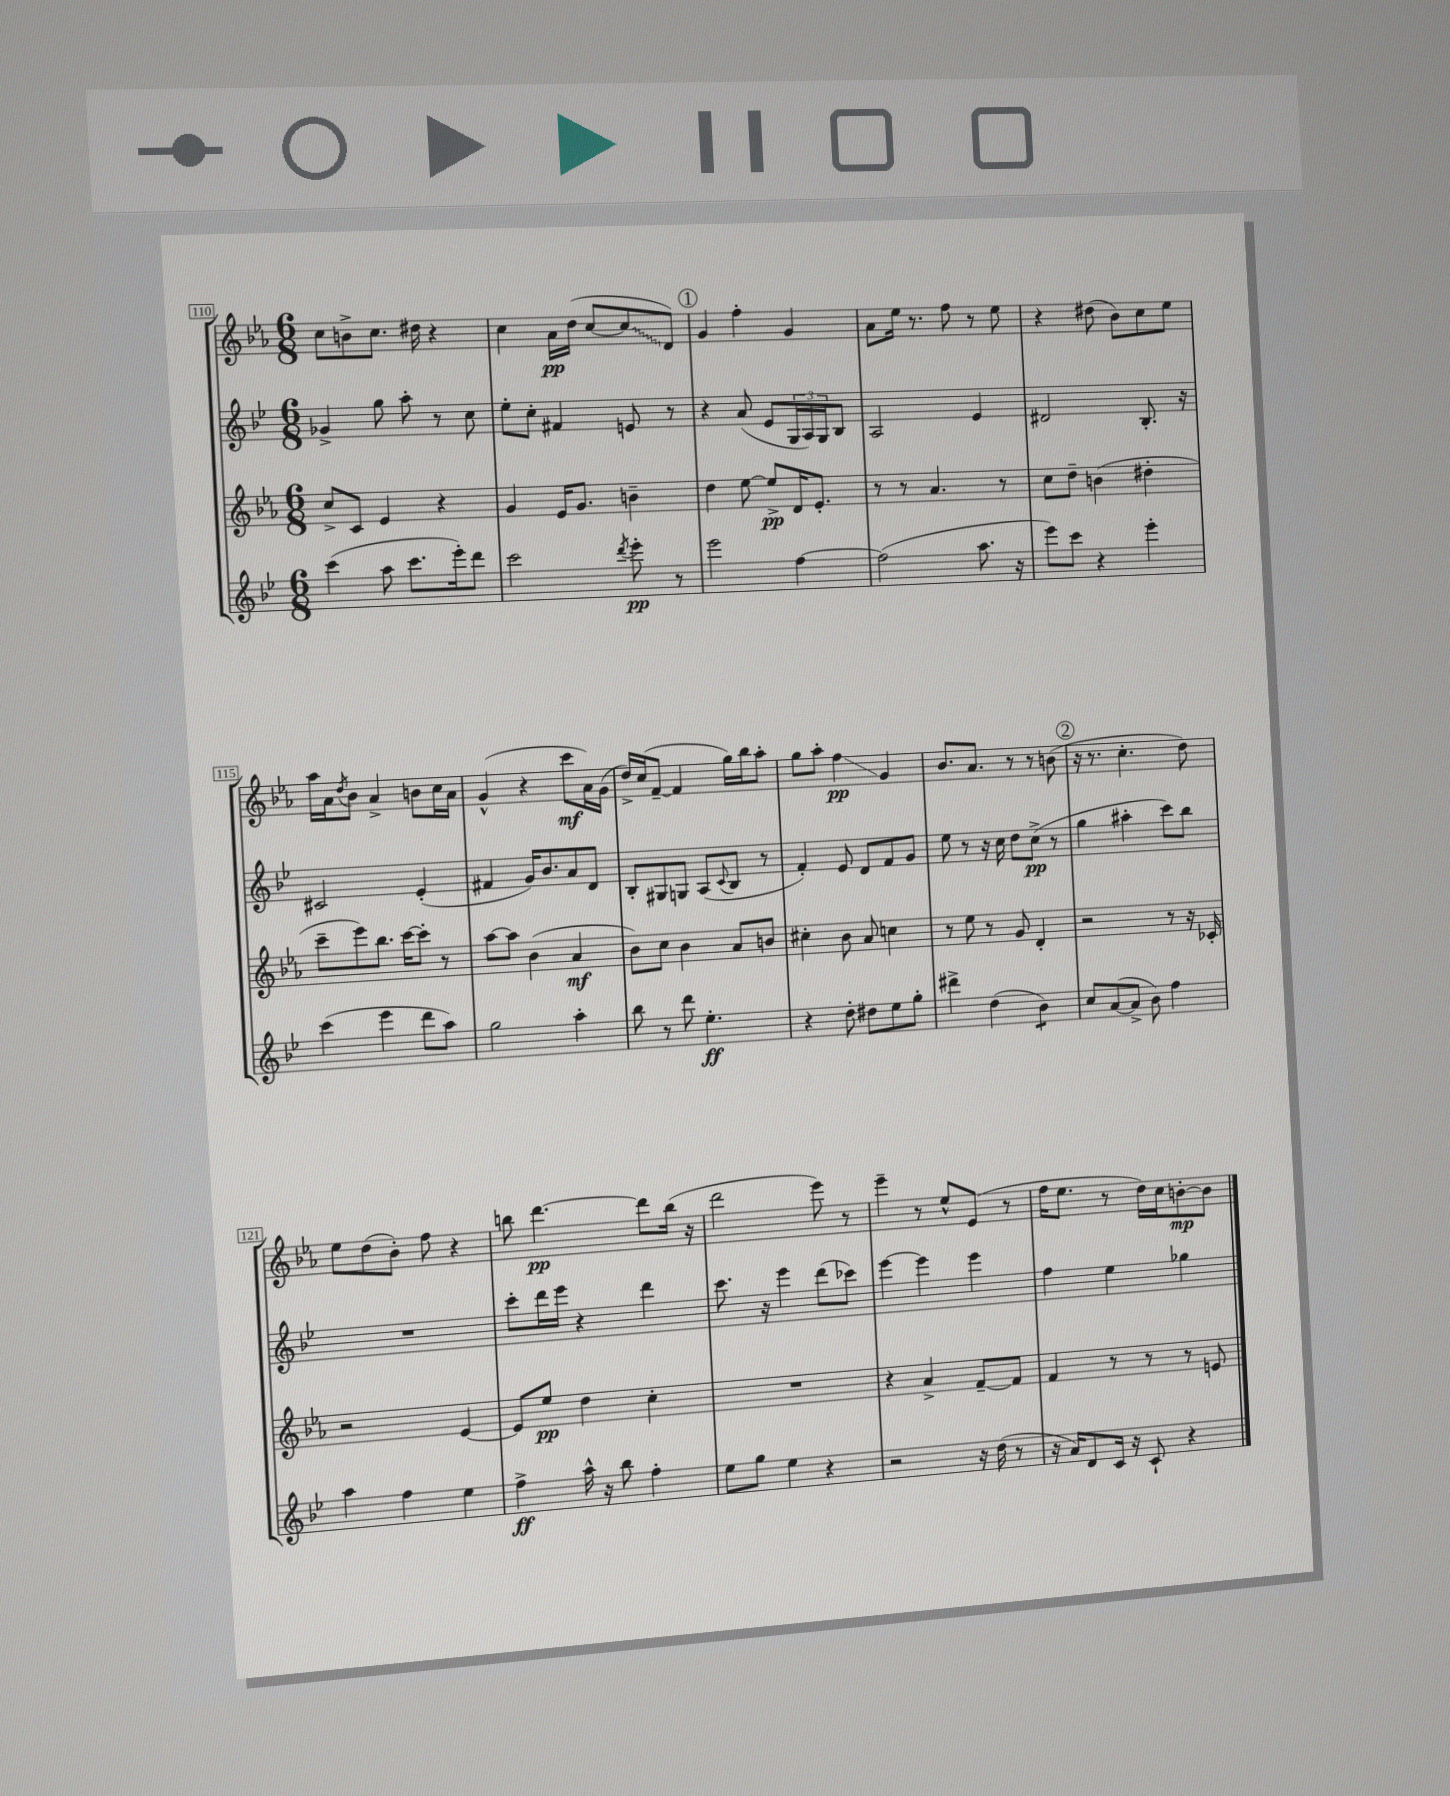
<<
\new StaffGroup <<
\new Staff = "s0" {
    \clef treble \key ees \major \numericTimeSignature \time 6/8
    c''8 b'8-> c''8. dis''16 r4 |
    c''4 aes'16\pp d''16( c''8~ \once \override Glissando.style = #'zigzag c''8\glissando d'8) |
    \mark \markup { \circle "1" } g'4 f''4-. g'4 |
    aes'8 ees''16 r8. f''8 r8 ees''8 |
    r4 dis''8( bes'8) c''8 ees''8 |
    aes''16 aes'16 \acciaccatura { d''8 } bes'8 aes'4-> b'8 c''16 aes'16 |
    g'4-^( r4 c'''8\mf aes'16) g'16( |
    d''16->) c''16( f'8~-- f'4 g''16) bes''16 aes''8-. |
    g''8 aes''8-. f''4\glissando\pp g'4 |
    bes'8. aes'8. r8 r8 b'8( |
    \mark \markup { \circle "2" } r16 r8. c''4.-. d''8) |
    ees''8 d''8( bes'8-.) f''8 r4 |
    b''8 d'''4.~\pp d'''8 b''16( r16 |
    d'''2 ees'''8) r8 |
    ees'''4-- r8 ees''8-^ ees'8( r8 |
    f''16 ees''8. r8 d''16) c''16 b'8~-.\mp b'8 \bar "|." |
}
\new Staff = "s1" {
    \clef treble \key bes \major \numericTimeSignature \time 6/8
    ges'4-> g''8 a''8-. r8 c''8 |
    ees''8-. c''8-. fis'4 e'8 r8 |
    \mark \markup { \circle "1" } r4 a'8( ees'8 \tuplet 3/2 { g16 a16) g16 } bes8 |
    a2 ees'4 |
    dis'2 bes8.-. r16 |
    cis'2 ees'4-.( |
    fis'4 g'16) bes'8. a'8 d'8 |
    bes8-. gis8 g8 a8( \appoggiatura { c'8 } bes8 r8 |
    f'4-.) ees'8 d'8 f'8 g'8 |
    ees''8 r8 r16 c''16 d''8 c''8->\pp( r8 |
    \mark \markup { \circle "2" } g''4 ais''4-. c'''8) bes''8 |
    R2. |
    c'''8-. d'''16 ees'''16 r4 d'''4 |
    c'''8. r16 ees'''4 d'''8( ces'''8) |
    ees'''4~ ees'''4 ees'''4 |
    f''4 ees''4 ges''4 \bar "|." |
}
\new Staff = "s2" {
    \clef treble \key ees \major \numericTimeSignature \time 6/8
    c''8-> c'8 ees'4 r4 |
    g'4 ees'16 g'8. b'4-- |
    \mark \markup { \circle "1" } d''4 ees''8~ ees''8->\pp d'16 ees'8.-. |
    r8 r8 aes'4. r8 |
    c''8 d''8-- b'4( dis''4-. |
    c'''8-- ees'''8) bes''8. c'''16~ c'''8-. r8 |
    aes''8~ aes''8 bes'4( aes'4\mf |
    bes'8) c''8 bes'4 aes'8 b'8 |
    cis''4-. bes'8 aes'8 c''4 |
    r8 ees''8 r8 g'8 d'4-. |
    \mark \markup { \circle "2" } r2 r8 r16 ces'16-. |
    r2 ees'4~ |
    ees'8 ees''8\pp d''4 c''4-. |
    R2. |
    r4 aes'4-> f'8~-- f'8 |
    f'4 r8 r8 r8 e'8 \bar "|." |
}
\new Staff = "s3" {
    \clef treble \key bes \major \numericTimeSignature \time 6/8
    c'''4( a''8 c'''8. ees'''16-.) d'''8 |
    c'''2 \acciaccatura { d'''8 } ees'''8-.\pp r8 |
    \mark \markup { \circle "1" } ees'''2 f''4~ |
    f''2( a''8. r16 |
    ees'''8) c'''8 r4 ees'''4-. |
    c'''4( ees'''4 d'''8 a''8) |
    g''2 a''4-. |
    bes''8 r8 d'''8 ees''4.-.\ff |
    r4 d''8-. dis''8 ees''8 g''8-. |
    dis'''4-> d''4( bes'4:8) |
    \mark \markup { \circle "2" } c''8 a'8~( a'8-> bes'8) f''4 |
    a''4 f''4 ees''4 |
    f''4->\ff a''16-^ r16 bes''8 f''4-. |
    ees''8 g''8 ees''4 r4 |
    r2 r16 d''16( r8 |
    r16 a'16) d'8 c'16 r16 c'8-! r4 \bar "|." |
}
>>
>>
\layout { \context { \Score currentBarNumber = #110 \override BarNumber.stencil = #(make-stencil-boxer 0.1 0.3 ly:text-interface::print) } }
